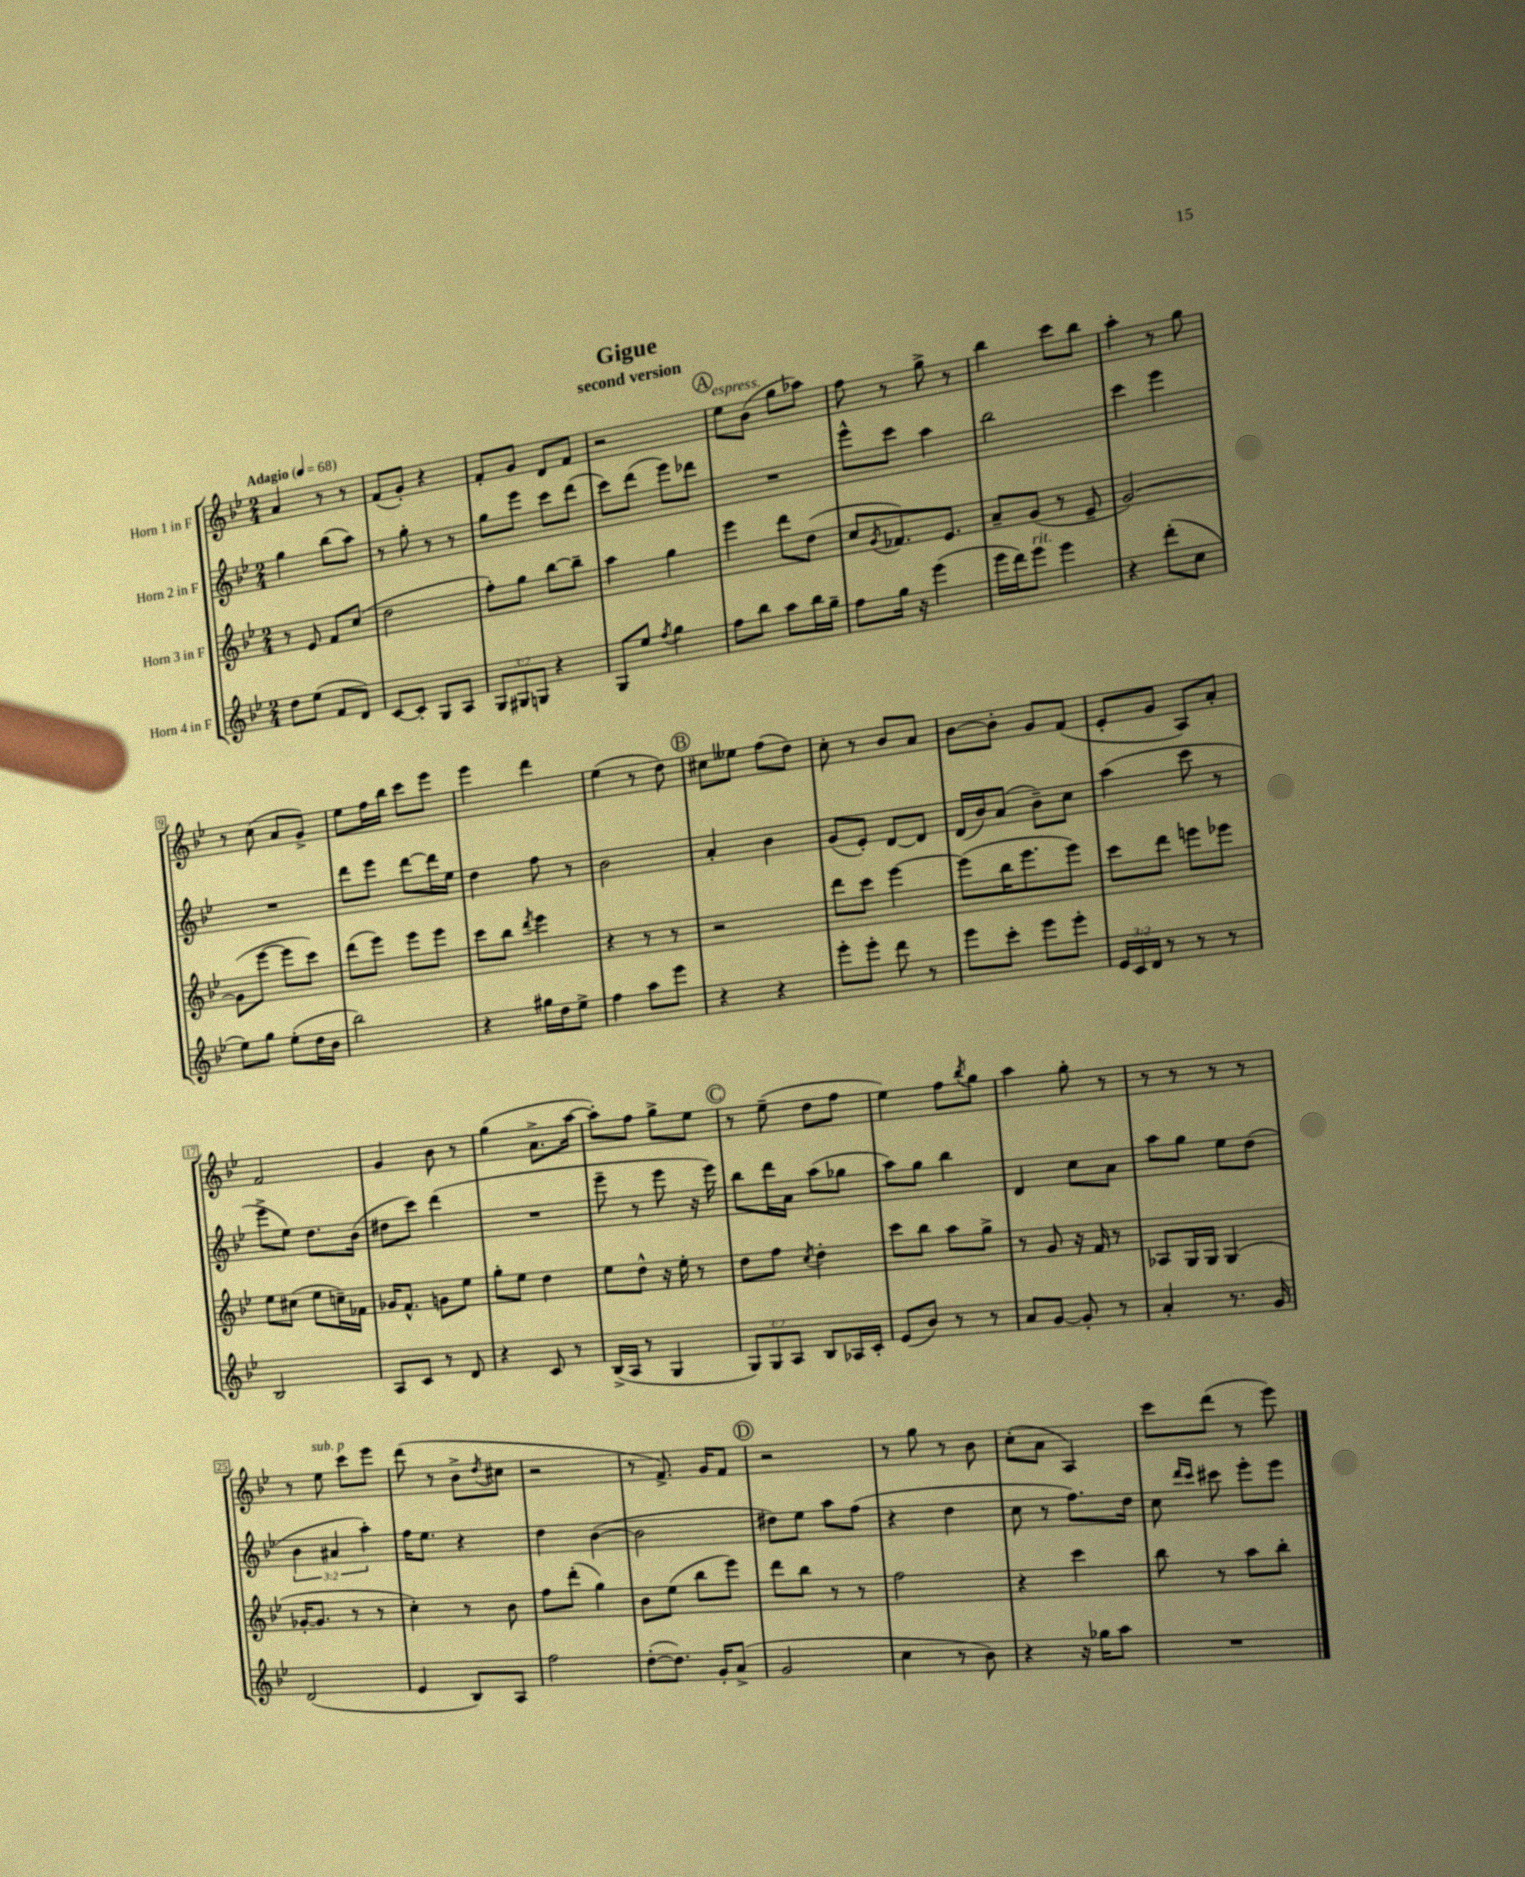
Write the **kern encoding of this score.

**kern	**kern	**kern	**kern
*staff4	*staff3	*staff2	*staff1
*clefG2	*clefG2	*clefG2	*clefG2
*k[b-e-]	*k[b-e-]	*k[b-e-]	*k[b-e-]
*M2/4	*M2/4	*M2/4	*M2/4
*MM68	*MM68	*MM68	*MM68
8dd	8r	4gg	4a
(8ee-	8e-	.	.
8f	8f	(8bb-	8r
8d)	(8cc	8aa)	8r
=	=	=	=
[8c	2dd	8r	(8f
8c']	.	8gg'	8g')
8G	.	8r	4r
8A	.	8r	.
=	=	=	=
12G	8ff')	8gg	8f'
12G#	.	.	.
.	8gg	8eee-	8g
12G	.	.	.
4r	[8bb-	8ccc	8d
.	8bb-~]	(8ddd	8f
=	=	=	=
8G	4aa	8ccc)	2r
8ee-	.	(8ddd	.
8qff	.	.	.
4gg	4gg	8eee-)	.
.	.	8ddd-	.
=	=	=	=
8ff	4eee-	2r	8ee-
8bb-	.	.	(8b-
8aa	8ddd	.	8gg
16bb-	(8dd	.	8aa-)
16gg~	.	.	.
=	=	=	=
8ff	8cc	8eee-^^	8ff
.	8qg	.	.
16gg	8.f-)	8ccc	8r
16r	.	.	.
(4eee-	.	4aa	8gg^
.	8.e-	.	.
.	.	.	8r
=	=	=	=
16eee-	8a~	2bb-	4bb-
16ddd)	.	.	.
8eee-	(8g	.	.
4eee-	8r	.	8ccc
.	8e-~	.	8bb-
=	=	=	=
4r	[2g)	4ccc	4aa'
(8ddd'	.	4eee-	8r
8cc	.	.	8gg
=	=	=	=
8ee-)	(8g]	2r	8r
8gg	[8eee-	.	(8cc
(8ee-'	8eee-]	.	8a
16dd	8ccc)	.	8g^)
16b-	.	.	.
=	=	=	=
2bb-)	(8ddd	8ddd	8ee-
.	8eee-)	8eee-	16ff
.	.	.	16bb-
.	8eee-	[8ddd	8ccc
.	8eee-	16ddd]	8eee-
.	.	16ee-	.
=	=	=	=
4r	8ccc	4dd	4eee-
.	8bb-	.	.
.	8qddd	.	.
16gg#	4eee-	8ff	4ddd
16dd	.	.	.
8ee-^	.	8r	.
=	=	=	=
4ff	4r	2b-	(4ee-
8aa	8r	.	8r
8eee-	8r	.	8dd)
=	=	=	=
4r	2r	4a'	8cc#
.	.	.	8ee--
4r	.	4b-	(8ff
.	.	.	8dd)
=	=	=	=
8eee-'	8ddd	(8g	8cc'
8eee-'	8ccc	8e-')	8r
8ddd	[4eee-	[8d	8b-
8r	.	8d]	8a
=	=	=	=
8eee-	(8eee-]	(16d	[8b-
.	.	16b-)	.
8ccc'	16bb-	(8a	8b-']
.	8.eee-	.	.
8eee-	.	8b-~)	8g
8eee-'	8eee-)	8cc	(8f
=	=	=	=
24e-	8ccc	(4aa	8e-'
24c	.	.	.
24d	.	.	.
8r	8ddd	.	8g
8r	8eee	8ccc	8A)
8r	8eee-	8r	8a'
=	=	=	=
2B-	8ee-	8eee-^	2f
.	(8cc#	8ee-)	.
.	8ee-	8.dd	.
.	16cc~)	.	.
.	16f-	(16b-	.
=	=	=	=
8A	16g-	8dd#	4g
.	8.f^^	.	.
8c	.	8ccc)	.
8r	8g	(4ddd	8b-
8d	8ee-	.	8r
=	=	=	=
4r	8gg'	2r	(4gg
.	8ee-	.	.
8c	4dd	.	8.a^
8r	.	.	.
.	.	.	[16aa
=	=	=	=
(16B-^	8ee-	8eee-~	8aa'])
16A	.	.	.
8r	8dd^^	8r	8ff
4G	16r	8eee-	8gg^
.	16ee-'	.	.
.	8r	16r	8ee-
.	.	16eee-)	.
=	=	=	=
12G)	8dd	8bb-	8r
12G	.	.	.
.	8ff	16ddd	(8ee-~
12A	.	.	.
.	.	16a	.
.	8qcc	.	.
8B-	4dd'	(8aa	8dd
16A-	.	8gg-	8ff
16c'	.	.	.
=	=	=	=
(8e-	8ccc	8aa)	4ee-)
8b-)	8bb-	8gg	.
8r	8aa	4bb-	8ff
.	.	.	8qbb-
8r	8gg^	.	8gg
=	=	=	=
8a	8r	4d	4aa
[8g	8g	.	.
8g']	16r	8cc	8gg'
.	16f	.	.
8r	8r	8a	8r
=	=	=	=
4a'	8A-	8aa	8r
.	16G	8gg	8r
.	16G	.	.
8.r	(4G	8ee-	8r
.	.	(8dd	8r
16g	.	.	.
=	=	=	=
(2d	[16g-'	6b-	8r
.	8.g-]	.	.
.	.	.	8ee-
.	.	6a#	.
.	8r	.	8ccc
.	.	6aa')	.
.	8r	.	8eee-
=	=	=	=
4e-	4cc')	16ff	(8ddd
.	.	8.ee-	.
.	.	.	8r
8B-)	8r	4r	8b-^
.	.	.	8qdd
8A	8b-	.	8cc#
=	=	=	=
2ff	8ff	4dd	2r
.	(8ddd'	.	.
.	4gg)	([4b-	.
=	=	=	=
([8dd'	8b-	2b-]	8r
8.dd])	(8ee-	.	8.f^)
.	8bb-	.	.
16g'	.	.	16g
(8a^	8eee-)	.	8f
=	=	=	=
2g	8ddd	8dd#)	2r
.	8bb-	8ee-	.
.	8r	8aa	.
.	8r	(8ff	.
=	=	=	=
4cc	2ff	4r	8r
.	.	.	8gg
8r	.	4dd	8r
8b-)	.	.	8b-
=	=	=	=
4r	4r	8cc	(8cc'
.	.	8r	8a
16r	4ccc	8.ff)	4A)
16gg-	.	.	.
8aa	.	.	.
.	.	16dd	.
=	=	=	=
2r	8bb-	8cc	8ccc
.	.	16qqddd	.
.	.	16qqccc	.
.	8r	8ccc#	(8ddd
.	8aa	8eee-'	8r
.	8bb-'	8eee-	8eee-)
==	==	==	==
*-	*-	*-	*-
